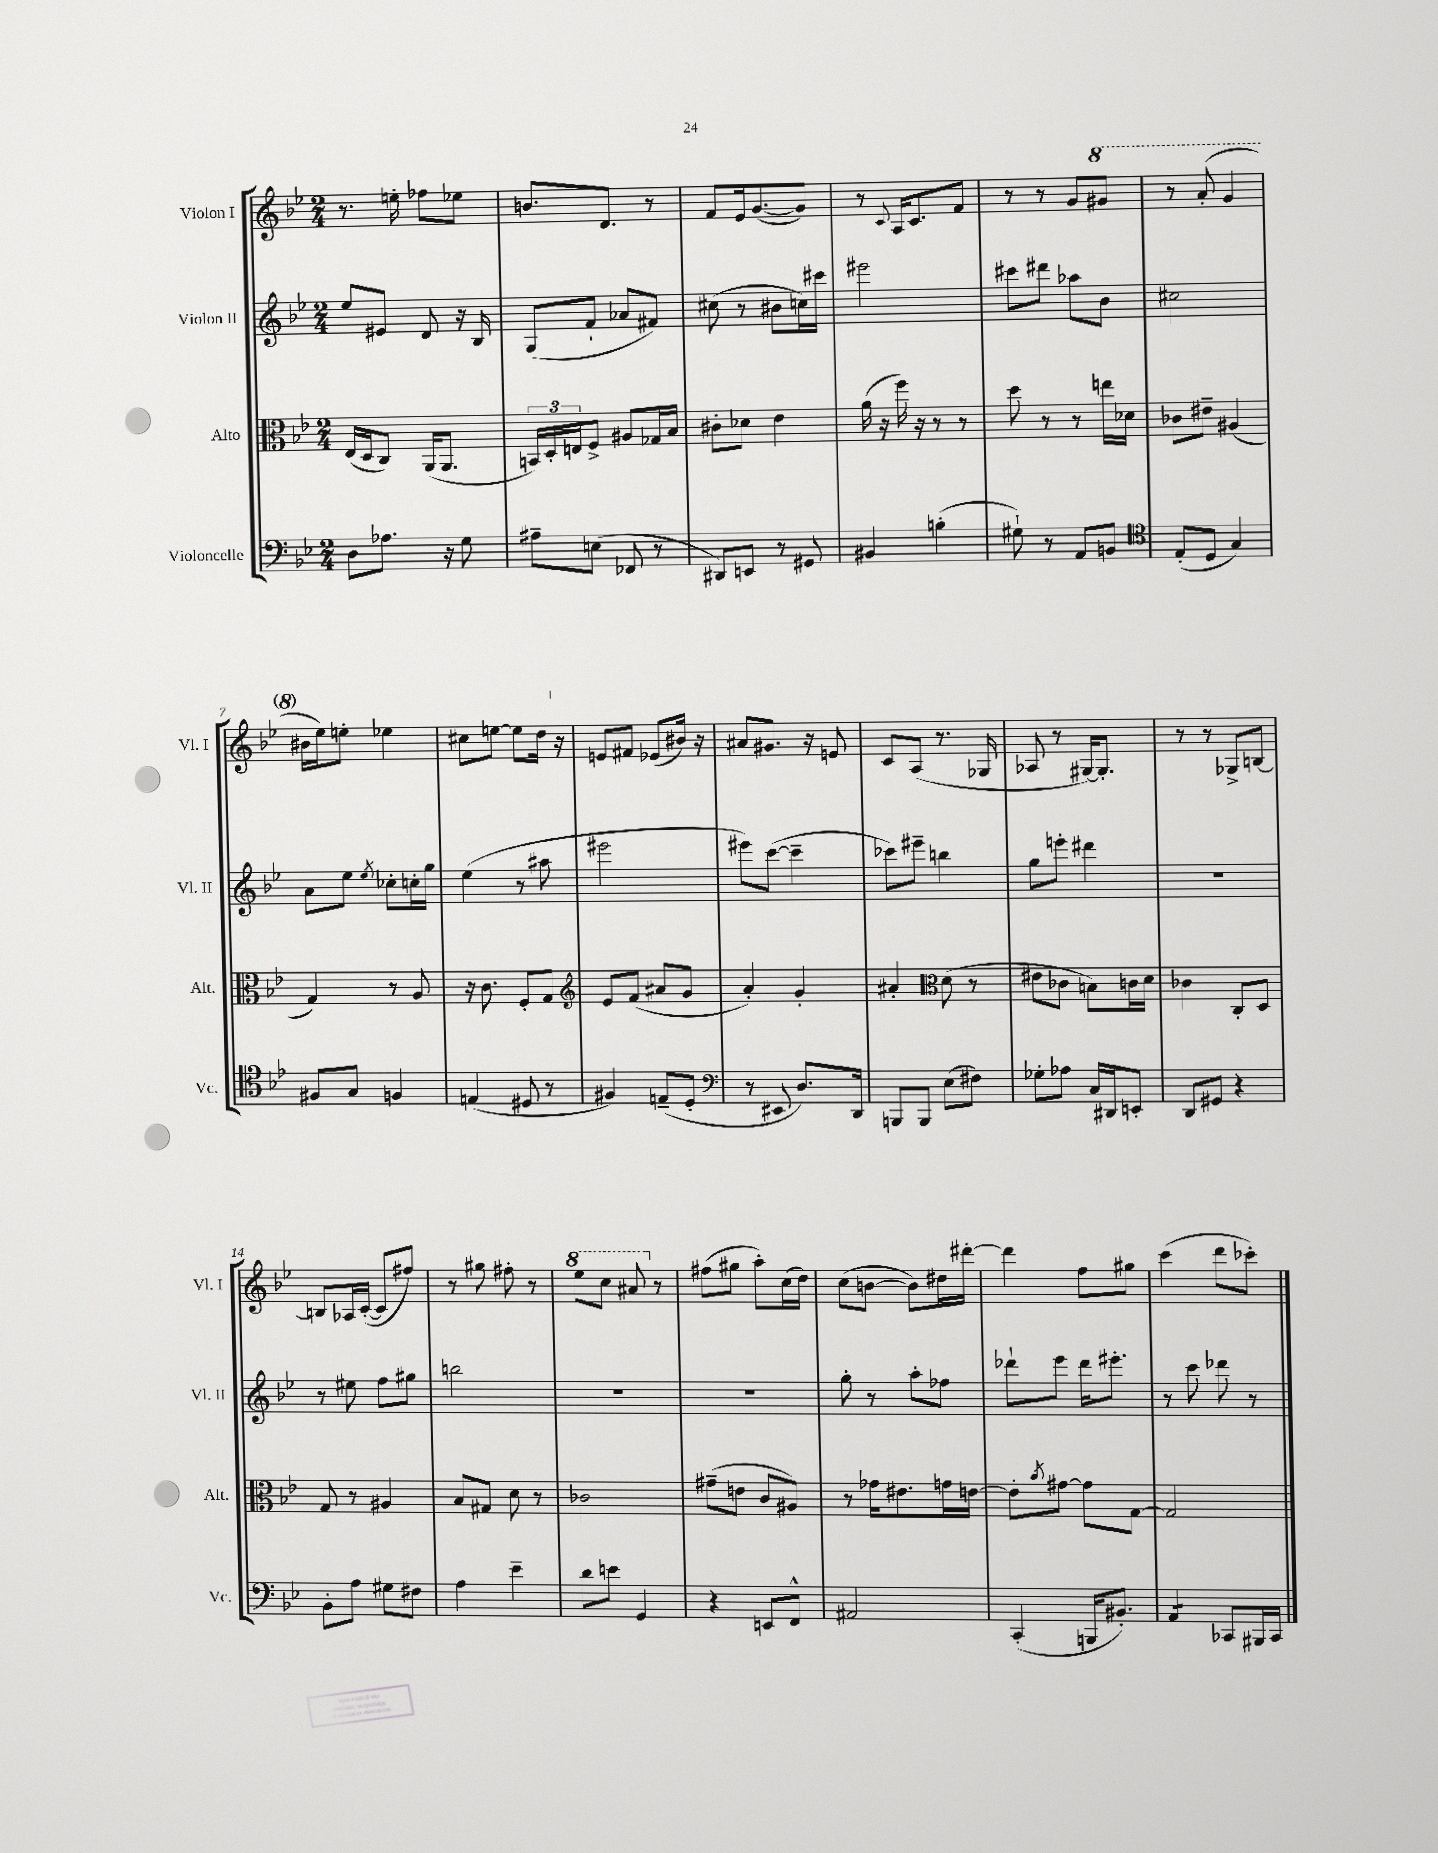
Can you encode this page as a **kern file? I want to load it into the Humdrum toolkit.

**kern	**kern	**kern	**kern
*staff4	*staff3	*staff2	*staff1
*clefF4	*clefC3	*clefG2	*clefG2
*k[b-e-]	*k[b-e-]	*k[b-e-]	*k[b-e-]
*M2/4	*M2/4	*M2/4	*M2/4
8D	(16E-	8ee-	8.r
.	16D	.	.
8.A-	8C)	8e#	.
.	.	.	16ee'
.	(16AA	8d	8ff-
16r	8.AA	.	.
8G	.	16r	8ee-
.	.	16B-	.
=	=	=	=
8A#~	24BB)	(8G	8.b
.	24D'	.	.
.	24E	.	.
(8E	8F^	8f`	.
.	.	.	8.d
8FF-	8A#	8a-	.
8r	16G-	8f#)	8r
.	16B-	.	.
=	=	=	=
8DD#)	8c#'	(8cc#	8f
8EE	8d-	8r	16e-
.	.	.	([8.g
8r	4e-	8b#	.
8GG#	.	16cc)	8g])
.	.	16ccc#	.
=	=	=	=
4BB#	(16a	2eee#	8r
.	16r	.	.
.	.	.	8qqc
.	16ff)	.	16A
.	16r	.	8.c
(4B'	8r	.	.
.	8r	.	8f
=	=	=	=
8G#`)	8dd	8ccc#	8r
8r	8r	8ddd#	8r
8AA	8r	8aa-	8g
8BB	16ee	8b-	8gg#
.	16d-	.	.
=	=	=	=
*clefC4	*	*	*
(8E-'	8c-	2cc#	8r
8D	8e#~	.	(8aa'
4G)	(4A#	.	4gg
=	=	=	=
8F#	4G)	8a	16bb#
.	.	.	16eee-)
8G	.	8ee-	8eee'
.	.	8qee-	.
4F	8r	8cc-'	4eee-
.	8A	16cc'	.
.	.	16gg	.
=	=	=	=
(4E	16r	(4ee-	8ccc#
.	8.c	.	.
.	.	.	[8eee
8D#	8F'	8r	8eee]
8r	8G	8aa#	16ddd
.	.	.	16r
=	=	=	=
*	*clefG2	*	*
4F#)	8e-	2eee#	8e
.	(8f	.	8f#
(8E~	8a#	.	(8e-
8D'	8g	.	16b#)
.	.	.	16r
=	=	=	=
*clefF4	*	*	*
8r	4a')	8eee#)	8a#
8EE#	.	([8ccc	8.g#
8.D)	4g'	4ccc~]	.
.	.	.	16r
.	.	.	8e
16DD	.	.	.
=	=	=	=
8BBB	4a#'	8ccc-)	8c
8BBB	.	8eee#~	(8A
*	*clefC3	*	*
(8E-	(8d	4bb	8.r
8F#)	8r	.	.
.	.	.	16G-
=	=	=	=
8G-'	8e#	8gg	8A-
8A-	8c-	8eee'	8r
16C	8B)	4ddd#	[16G#)
16DD#	.	.	8.G#']
8EE'	16c	.	.
.	16d	.	.
=	=	=	=
8DD	4c-	2r	8r
8GG#	.	.	8r
4r	8C'	.	8G-^
.	8D	.	[8B
=	=	=	=
8BB-'	8G	8r	8B]
8A	8r	8ee#	16A-
.	.	.	([16c'
8G#	4A#	8ff	8c]
8F#	.	8gg#	8ff#)
=	=	=	=
4A	8B-	2bb	8r
.	8G#	.	8gg#
4e-~	8d	.	8ff#'
.	8r	.	8r
=	=	=	=
8d	2c-	2r	8eee-
8e	.	.	8ccc
4GG	.	.	8aa#
.	.	.	8r
=	=	=	=
4r	(8g#~	2r	(8ff#
.	8e	.	8gg#
8EE	8c	.	8aa')
8FF^^	8A#)	.	(16cc
.	.	.	16dd)
=	=	=	=
2AA#	8r	8gg'	(8cc
.	16g-	8r	[8b
.	8.e#	.	.
.	.	8aa'	8b])
.	16g	8ff-	16dd#
.	[16e	.	[16ddd#'
=	=	=	=
(4CC'	8e']	8ddd-`	4ddd#]
.	8qb-	.	.
.	[8g#	8eee-	.
16BBB	8g#]	16ddd-	8ff
8.BB#')	.	8.eee#'	.
.	[8G	.	8gg#
=	=	=	=
4AA	2G]	8r	(4ccc
.	.	8ccc	.
8CC-	.	8ddd-	8ddd
16BBB#	.	8r	8ccc-')
16CC-	.	.	.
==	==	==	==
*-	*-	*-	*-
